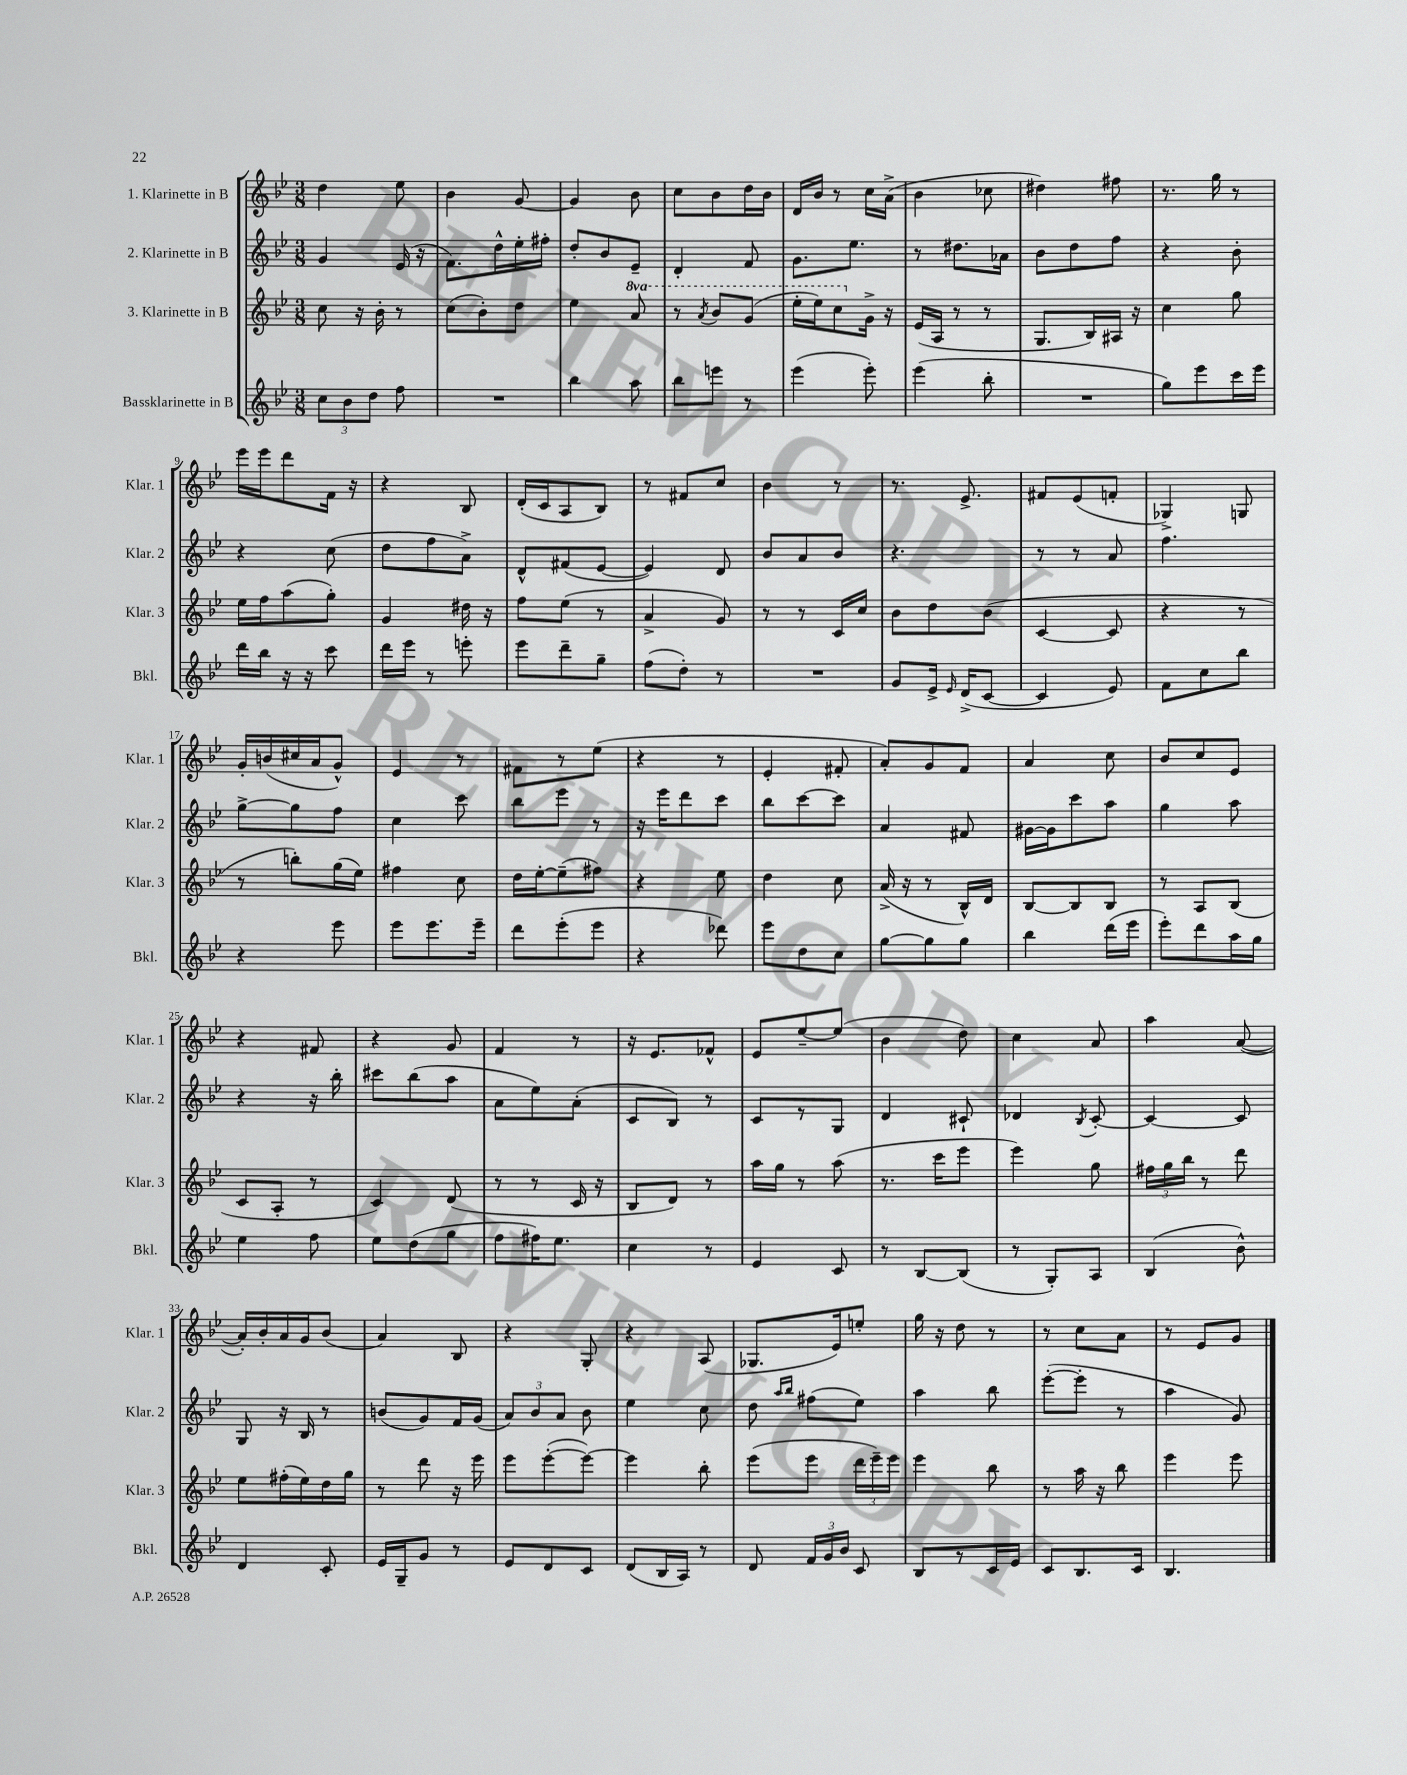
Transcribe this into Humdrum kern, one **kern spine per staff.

**kern	**kern	**kern	**kern
*staff4	*staff3	*staff2	*staff1
*clefG2	*clefG2	*clefG2	*clefG2
*k[b-e-]	*k[b-e-]	*k[b-e-]	*k[b-e-]
*M3/8	*M3/8	*M3/8	*M3/8
12cc\L	8cc\	4g/	4dd\
12b-\	.	.	.
.	16r	.	.
12dd\J	.	.	.
.	16b-'\	.	.
8ff\	8r	(16e-/	8ee-\
.	.	16r	.
=	=	=	=
4.r	(8cc\L	8.f\L)	4b-\
.	8b-'\)	.	.
.	.	16dd^^\L	.
.	8dd\J	16ee-'\	[8g/
.	.	16ff#'\JJ	.
=	=	=	=
4bb-\	4ee-\	8dd'/L	4g/]
.	.	8b-/	.
8aa\	8aa/	8e-~/J	8b-\
=	=	=	=
8bb-\L	8r	4d'/	8cc\L
.	8qaa/	.	.
8eee\J	8bb-/L	.	8b-\
8r	(8gg/J	8f/	16dd\L
.	.	.	16b-\JJ
=	=	=	=
(4eee-\	16eee-'\LL	8.g\L	16d/LL
.	16eee-\J)	.	16b-/JJ
.	8ccc\	.	8r
.	.	8.ee-\J	.
8eee-'\)	16g^\Jk	.	16cc\LL
.	16r	.	(16a^\JJ
=	=	=	=
(4eee-\	(16e-/LL	8r	4b-\
.	16A/JJ	.	.
.	8r	8.dd#\L	.
8bb-'\	8r	.	8cc-\
.	.	16a-\Jk	.
=	=	=	=
4.r	8.G/L	8b-\L	4dd#\)
.	.	8dd\	.
.	16B-/L)	.	.
.	16A#/JJ	8ff\J	8ff#\
.	16r	.	.
=	=	=	=
8gg\L)	4cc\	4r	8.r
8eee-\	.	.	.
.	.	.	16gg\
16ccc\L	8gg\	8b-'\	8r
16eee-\JJ	.	.	.
=	=	=	=
16ddd\LL	16ee-\LL	4r	16eee-\LL
16bb-\JJ	16ff\J	.	16eee-\J
16r	(8aa\	.	8ddd\
16r	.	.	.
8ccc\	8gg'\J)	(8cc\	16f\Jk
.	.	.	16r
=	=	=	=
16ddd\LL	4g/	8dd\L	4r
16eee-\JJ	.	.	.
8r	.	8ff\	.
8eee'\	16dd#\	8a^\J)	8B-/
.	16r	.	.
=	=	=	=
8eee-\L	8ff\L	8d^^/L	(16d'/LL
.	.	.	16c/J
8ddd~\	(8ee-\J	(8f#/	8A/
8gg~\J	8r	[8e-/J	8B-/J)
=	=	=	=
(8ff\L	4a^/	4e-/])	8r
8dd'\J)	.	.	8f#/L
8r	8g/)	8d/	8cc/J
=	=	=	=
4.r	8r	8b-/L	4b-\
.	8r	8a/	.
.	16c/LL	8b-/J	8r
.	16cc/JJ	.	.
=	=	=	=
8g/L	8b-\L	4.r	8.r
16e-^/Jk	8dd\	.	.
16qqe-/	.	.	.
(16d^/LK	.	.	8.e-^/
[8c/J	(8b-\J	.	.
=	=	=	=
4c/]	[4c/	8r	8f#/L
.	.	8r	(8e-/
8e-/)	8c/]	8a/	8f'/J
=	=	=	=
8f\L	4r	4.ff\	4G-^/)
8cc\	.	.	.
8bb-\J	8r	.	8G/
=	=	=	=
4r	8r	[8gg^\L	16g'/LL
.	.	.	(16b/
.	8bb'\L)	8gg\]	16cc#/
.	.	.	16a/J
8eee-\	(16gg\L	8ff\J	8g^^/J)
.	16ee-\JJ)	.	.
=	=	=	=
8eee-\L	4ff#\	4cc\	4e-/
8.eee-\	.	.	.
.	8cc\	8ccc\	8r
16eee-~\Jk	.	.	.
=	=	=	=
8ddd\L	16dd\LL	8bb-\L	8f#\L
.	[16ee-'\J	.	.
(8eee-'\	(8ee-~\]	8eee-\J	8r
8eee-\J	8ff#\J)	8r	(8ee-\J
=	=	=	=
4r	4r	16r	4r
.	.	16eee-\LK	.
.	.	8ddd\	.
8ddd-\)	8ee-\	8ccc\J	8r
=	=	=	=
8eee-\L	4dd\	8bb-\L	4e-'/
8dd\	.	[8ccc\	.
8cc\J	8cc\	8ccc\]J	8f#'/
=	=	=	=
[8gg\L	(16a^/	4a/	8a'/L)
.	16r	.	.
8gg\]	8r	.	8g/
8gg\J	16B-^^/LL)	8f#/	8f/J
.	16d/JJ	.	.
=	=	=	=
4bb-\	[8B-/L	[16g#\LL	4a/
.	.	16g#\]J	.
.	8B-/]	8ccc\	.
(16ddd\LL	8B-/J	8aa\J	8cc\
16eee-\JJ	.	.	.
=	=	=	=
8eee-'\L)	8r	4gg\	8b-/L
8ddd\	8A/L	.	8cc/
16aa\L	(8B-/J	8aa\	8e-/J
16gg\JJ	.	.	.
=	=	=	=
4ee-\	8c/L	4r	4r
.	8A'/J	.	.
8ff\	8r	16r	8f#/
.	.	16bb-'\	.
=	=	=	=
8ee-\L	4c/)	8ccc#\L	4r
(8dd\	.	(8bb-\	.
8gg\J	(8d/	8aa\J	8g/
=	=	=	=
8ff\L	8r	8a\L	4f/
16ff#\K)	8r	8ee-\)	.
8.ee-\J	.	.	.
.	16c/	(8a'\J	8r
.	16r	.	.
=	=	=	=
4cc\	8B-/L	8c/L	16r
.	.	.	8.e-/L
.	8d/J)	8B-/J)	.
8r	8r	8r	8f-^^/J
=	=	=	=
4e-/	16aa\LL	8c/L	8e-/L
.	16gg\JJ	.	.
.	8r	8r	[8ee-~/
8c/	(8aa\	8G/J	(8ee-/]J
=	=	=	=
8r	8.r	4d/	4b-\
[8B-/L	.	.	.
.	16ccc\LK	.	.
(8B-/]J	8eee-\J	8c#`/	8dd\)
=	=	=	=
8r	4eee-\)	4d-/	4cc\
8G'/L)	.	.	.
.	.	8qB-/	.
8A/J	8gg\	[8c'/	8a/
=	=	=	=
(4B-/	24ff#\LL	4c/_	4aa\
.	24gg\	.	.
.	24bb-\JJ	.	.
.	8r	.	.
8b-^^\)	8ddd\	8c/]	([8a/
=	=	=	=
4d/	8ee-\L	8G/	16a'/]LL)
.	.	.	16b-'/
.	(16ff#'\L	16r	16a/
.	16ee-\)	16B-/	16g/J
8c'/	16dd\	8r	(8b-/J
.	16gg\JJ	.	.
=	=	=	=
16e-/LL	8r	(8b/L	4a/)
16G~/J	.	.	.
8g/J	8ddd\	8g/)	.
8r	16r	16f/L	8B-/
.	16eee-\	(16g/JJ	.
=	=	=	=
8e-/L	8eee-\L	12a/L)	4r
.	.	12b-/	.
8d/	([8eee-'\	.	.
.	.	12a/J	.
8c/J	8eee-\_J)	8b-\	8G'/
=	=	=	=
(8d/L	4eee-\]	4ee-\	4r
16B-/L	.	.	.
16A/JJ)	.	.	.
8r	8bb-'\	8cc\	(8A/
=	=	=	=
8d/	(8eee-\L	8dd\	8.G-/L
.	.	16qqaa/LL	.
.	.	16qqbb-/JJ	.
24f/LL	8eee-\J	(8ff#\L	.
24g/	.	.	.
.	.	.	16e-/k)
24b-/JJ	.	.	.
8c/	24ddd\LL	8ee-\J)	8ee'/J
.	24eee-~\)	.	.
.	24eee-\JJ	.	.
=	=	=	=
8B-/L	4eee-\	4aa\	16gg\
.	.	.	16r
8r	.	.	8dd\
16c/L	8bb-\	8bb-\	8r
16e-/JJ	.	.	.
=	=	=	=
8c/L	8r	([8eee-'\L	8r
8.B-/	16aa\	8eee-'\]J	8cc\L
.	16r	.	.
.	8bb-\	8r	8a\J
16c/Jk	.	.	.
=	=	=	=
4.B-/	4eee-\	4aa\	8r
.	.	.	8e-/L
.	8eee-\	8g/)	8g/J
==	==	==	==
*-	*-	*-	*-
